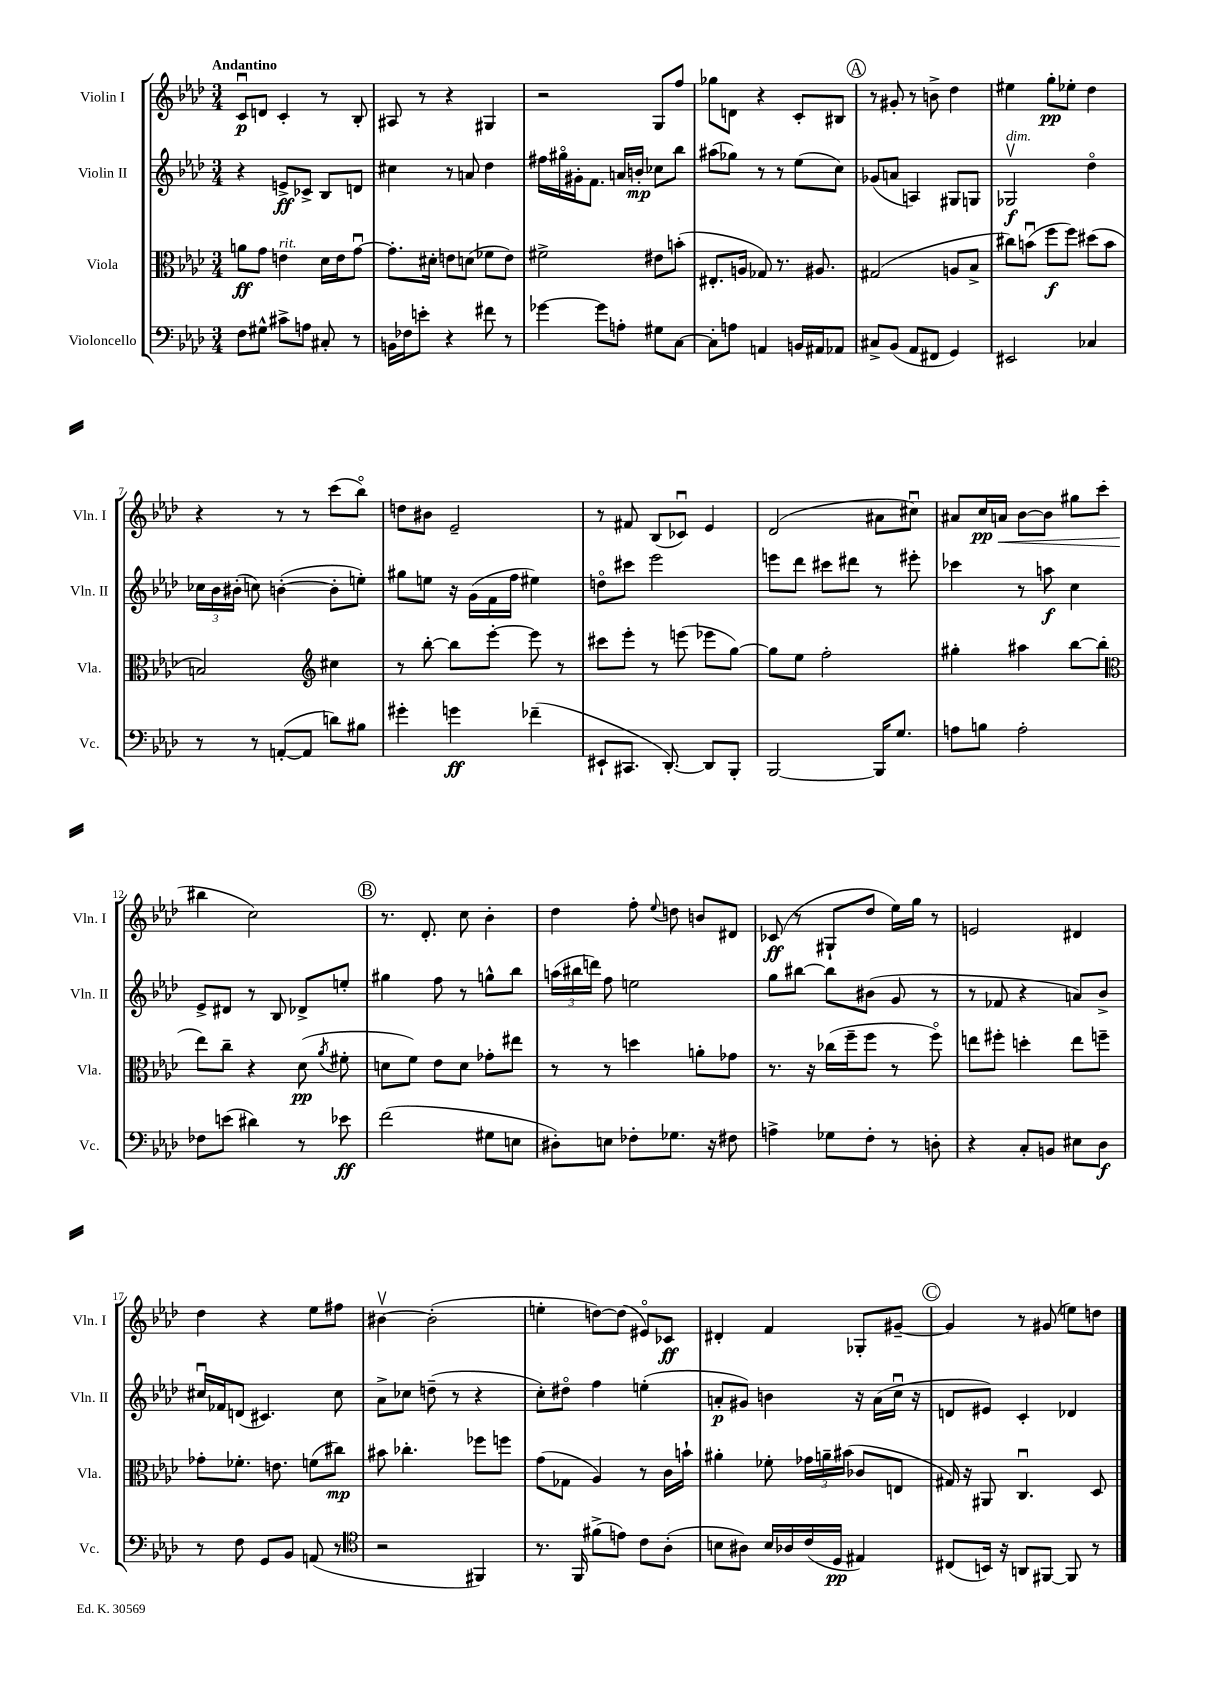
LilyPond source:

<<
\new StaffGroup <<
\new Staff = "s0" \with { instrumentName = "Violin I" shortInstrumentName = "Vln. I" } {
    \clef treble \key aes \major \numericTimeSignature \time 3/4 \tempo "Andantino"
    \autoBeamOff c'8[\downbow\p d'8] c'4-. r8 bes8-. |
    ais8 r8 r4 gis4 |
    r2 g8[ f''8] |
    ges''8[ d'8] r4 c'8[-. bis8] |
    \mark \markup { \circle "A" } r8 gis'8-. r8 b'8-> des''4 |
    eis''4 g''8[-.\pp ees''8]-. des''4 |
    r4 r8 r8 c'''8[( bes''8]\flageolet) |
    d''8[ bis'8] ees'2-- |
    r8 fis'8 bes8[( ces'8]\downbow) ees'4 |
    des'2( ais'8[ cis''8]\downbow) |
    ais'8[ c''16\pp a'16]\< bes'8[~ bes'8] gis''8[ c'''8]( |
    bis''4\! c''2) |
    \mark \markup { \circle "B" } r8. des'8.-. c''8 bes'4-. |
    des''4 f''8-. \appoggiatura { ees''8 } d''8 b'8[ dis'8] |
    ces'8\ff( r8 gis8[-! des''8] ees''16[) g''16] r8 |
    e'2 dis'4 |
    des''4 r4 ees''8[ fis''8] |
    bis'4~\upbow bis'2-.( |
    e''4-. d''8[~) d''8]( eis'8[\flageolet) ces'8]\ff |
    dis'4-. f'4 ges8[-. gis'8]~-- |
    \mark \markup { \circle "C" } gis'4 r8 gis'8( e''8[) d''8] \bar "|." |
}
\new Staff = "s1" \with { instrumentName = "Violin II" shortInstrumentName = "Vln. II" } {
    \clef treble \key aes \major \numericTimeSignature \time 3/4
    \autoBeamOff r4 e'8[->\ff ces'8]-> bes8[ d'8] |
    cis''4 r8 a'8 des''4 |
    fis''16[ gis''16\flageolet gis'16-. f'8.] a'16[ b'16]-.\mp ces''8[ bes''8] |
    ais''8[( ges''8]) r8 r8 ees''8[( c''8]) |
    \mark \markup { \circle "A" } ges'8[( a'8] a4) gis8[ g8] |
    ges2\upbow\f^\markup { \italic "dim." } des''4\flageolet |
    \tuplet 3/2 { ces''16[ bes'16 bis'16]-.( } c''8) b'4~-.( b'8[-. e''8]-.) |
    gis''8[ e''8] r16 g'16[( f'16 f''16] eis''4) |
    d''8[\flageolet cis'''8] ees'''2 |
    e'''8[ des'''8] cis'''8[ dis'''8] r8 eis'''8-. |
    ces'''4 r8 a''8\f c''4 |
    ees'8[-> dis'8] r8 bes8 des'8[-> e''8]-. |
    \mark \markup { \circle "B" } gis''4 f''8 r8 g''8[-^ bes''8] |
    \tuplet 3/2 { a''16[( bis''16 d'''16]) } f''8 e''2 |
    g''8[ bis''8]~ bis''8[ bis'8]( g'8 r8 |
    r8 fes'8 r4 a'8[) bes'8]-> |
    cis''16[\downbow fes'16 d'8]( cis'4.) cis''8 |
    aes'8[-> ces''8] d''8--( r8 r4 |
    c''8[-.) dis''8]\flageolet f''4 e''4-.( |
    a'8[-.\p gis'8]) b'4 r16 a'16[( c''16]\downbow r16 |
    \mark \markup { \circle "C" } d'8[ eis'8]) c'4-. des'4 \bar "|." |
}
\new Staff = "s2" \with { instrumentName = "Viola" shortInstrumentName = "Vla." } {
    \clef alto \key aes \major \numericTimeSignature \time 3/4
    \autoBeamOff a'8[\ff g'8] e'4^\markup { \italic "rit." } des'16[ e'16 g'8]~\downbow |
    g'8.[-. dis'16]-. e'8[ d'8]( fes'8[ e'8]) |
    fis'2-> eis'8[ b'8]-.( |
    eis8.[-. a16] ges8) r8. ais8. |
    \mark \markup { \circle "A" } gis2( a8[ bes8]-> |
    cis''8[) b'8]\downbow( f''8[\f f''8]) dis''8[( b'8] |
    b2) \clef treble cis''4 |
    r8 bes''8~-. bes''8[ ees'''8]~-. ees'''8 r8 |
    cis'''8[ ees'''8]-. r8 e'''8( ees'''8[ g''8]~) |
    g''8[ ees''8] f''2-. |
    gis''4-. ais''4 bes''8[~ bes''8]( |
    \clef alto ees''8[) c''8]-- r4 des'8\pp( \acciaccatura { aes'8 } fis'8-. |
    \mark \markup { \circle "B" } d'8[ f'8]) ees'8[ d'8] ges'8[-. eis''8] |
    r8 r8 d''4 a'8[-. ges'8] |
    r8. r16 ces''16[( f''16-- f''8] r8 f''8\flageolet) |
    e''8[ fis''8]-. d''4-. e''8[ f''8]-- |
    ges'8[-. fes'8.]-. e'8. f'8[( cis''8]\mp) |
    bis'8 ces''4.-. fes''8[ f''8] |
    g'8[( ges8] aes4) r8 c'16[ b'16]-! |
    ais'4-. fes'8-. \tuplet 3/2 { ges'16[ a'16-- bis'16]( } ces'8[ e8] |
    \mark \markup { \circle "C" } gis16) r16 ais,8 c4.\downbow des8 \bar "|." |
}
\new Staff = "s3" \with { instrumentName = "Violoncello" shortInstrumentName = "Vc." } {
    \clef bass \key aes \major \numericTimeSignature \time 3/4
    \autoBeamOff f8[ gis8]-^ cis'8[-> a8] cis8-. r8 |
    b,16[ fes16 e'8]-. r4 fis'8 r8 |
    ges'4~ ges'8[ a8]-. gis8[ c8]~ |
    c8[-. a8] a,4 b,16[ ais,16 aes,8] |
    \mark \markup { \circle "A" } cis8[-> bes,8]( aes,8[ fis,8] g,4) |
    eis,2 ces4 |
    r8 r8 a,8[~-.( a,8] d'8[) bis8] |
    gis'4-. g'4\ff fes'4--( |
    eis,8[-! cis,8.] des,8.~-.) des,8[ bes,,8]-. |
    bes,,2~ bes,,16[ g8.] |
    a8[ b8] a2-. |
    fes8[ e'8]( dis'4) r8 ees'8\ff |
    \mark \markup { \circle "B" } f'2( gis8[ e8] |
    dis8[-.) e8] fes8[-. ges8.] r16 fis8 |
    a4-> ges8[ f8]-. r8 d8-. |
    r4 c8[-. b,8] eis8[ des8]\f |
    r8 f8 g,8[ bes,8] a,8( r8 |
    \clef tenor r2 fis,4) |
    r8. f,16 fis'8[->( e'8]) c'8[ aes8]-.( |
    b8[ ais8]) b16[ aes16 c'16( des16]\pp eis4) |
    \mark \markup { \circle "C" } cis8[( b,16]) r16 a,8[ fis,8]~ fis,8 r8 \bar "|." |
}
>>
>>
